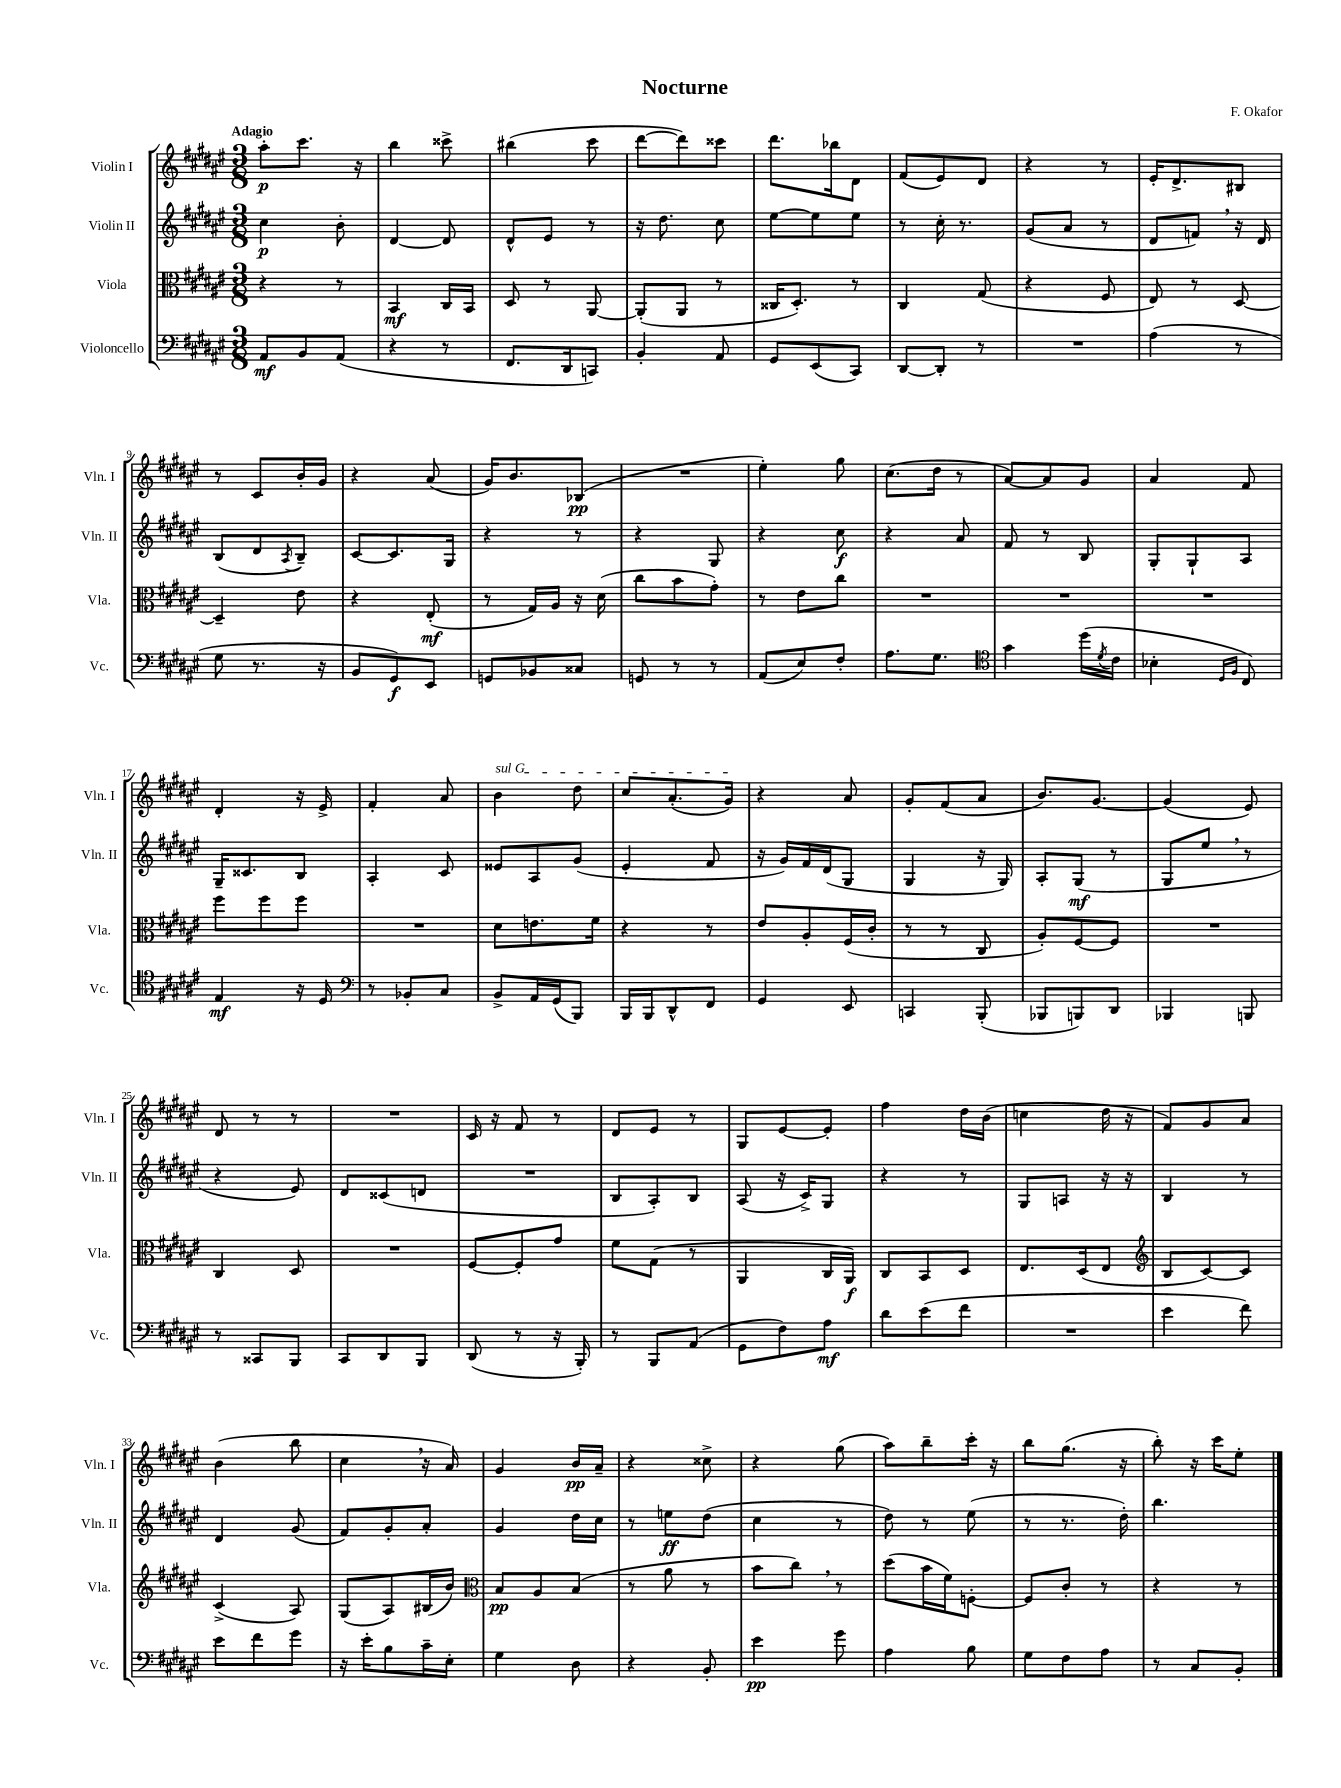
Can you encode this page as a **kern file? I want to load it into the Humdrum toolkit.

**kern	**kern	**kern	**kern
*staff4	*staff3	*staff2	*staff1
*clefF4	*clefC3	*clefG2	*clefG2
*k[f#c#g#d#a#e#]	*k[f#c#g#d#a#e#]	*k[f#c#g#d#a#e#]	*k[f#c#g#d#a#e#]
*M3/8	*M3/8	*M3/8	*M3/8
8AA#	4r	4cc#	8aa#'
8BB	.	.	8.ccc#
(8AA#	8r	8b'	.
.	.	.	16r
=	=	=	=
4r	4BB	[4d#	4bb
8r	16C#	8d#]	8ccc##^
.	16BB	.	.
=	=	=	=
8.FF#	8D#	8d#^^	(4bb#
.	8r	8e#	.
16DD#	.	.	.
8CC)	[8AA#	8r	8ccc#
=	=	=	=
4BB'	(8AA#']	16r	[8ddd#
.	.	8.dd#	.
.	8AA#	.	8ddd#])
8AA#	8r	8cc#	8ccc##
=	=	=	=
8GG#	16C##	[8ee#	8.ddd#
.	8.D#')	.	.
(8EE#	.	8ee#]	.
.	.	.	16bb-
8CC#)	8r	8ee#	8d#
=	=	=	=
[8DD#	4C#	8r	(8f#
8DD#']	.	16cc#'	8e#)
.	.	8.r	.
8r	(8G#	.	8d#
=	=	=	=
4.r	4r	(8g#	4r
.	.	8a#	.
.	8F#	8r	8r
=	=	=	=
(4A#	8E#)	8d#	16e#'
.	.	.	8.d#^
.	8r	8f)	.
8r	[8D#	16r	8B#
.	.	16d#	.
=	=	=	=
8G#	4D#~]	(8B	8r
8.r	.	8d#	8c#
.	.	8qA#	.
.	8e#	8B~)	16b'
16r	.	.	16g#
=	=	=	=
8BB	4r	[8c#	4r
8GG#)	.	8.c#]	.
8EE#	(8E#'	.	(8a#
.	.	16G#	.
=	=	=	=
8GG	8r	4r	16g#)
.	.	.	8.b
8BB-	16G#)	.	.
.	16A#	.	.
8C##	16r	8r	(8B-
.	(16d#	.	.
=	=	=	=
8GG	8cc#	4r	4.r
8r	8b	.	.
8r	8g#')	8G#	.
=	=	=	=
(8AA#	8r	4r	4ee#')
8E#)	8e#	.	.
8F#'	8cc#	8cc#	8gg#
=	=	=	=
8.A#	4.r	4r	(8.cc#
8.G#	.	.	16dd#
.	.	8a#	8r
=	=	=	=
*clefC4	*	*	*
4g#	4.r	8f#	[8a#)
.	.	8r	8a#]
(16dd#	.	8B	8g#
8qd#	.	.	.
16c#	.	.	.
=	=	=	=
4B-'	4.r	8G#'	4a#
.	.	8G#`	.
16qqD#	.	.	.
16qqF#	.	.	.
8C#)	.	8A#	8f#
=	=	=	=
4E#	8ff#	16G#~	4d#'
.	.	8.c##	.
.	8ff#	.	.
16r	8ff#	8B	16r
16D#	.	.	16e#^
=	=	=	=
*clefF4	*	*	*
8r	4.r	4A#'	4f#'
8BB-'	.	.	.
8C#	.	8c#	8a#
=	=	=	=
8BB^	8d#	8e##	4b
16AA#	8.e	8A#	.
(16GG#	.	.	.
8BBB)	.	(8g#	8dd#
.	16f#	.	.
=	=	=	=
16BBB	4r	4e#'	8cc#
16BBB	.	.	.
8DD#^^	.	.	(8.a#'
8FF#	8r	8f#	.
.	.	.	16g#)
=	=	=	=
4GG#	8e#	16r	4r
.	.	16g#)	.
.	8A#'	16f#	.
.	.	(16d#	.
8EE#	(16F#	8G#	8a#
.	16c#'	.	.
=	=	=	=
4CC	8r	4G#	8g#'
.	8r	.	(8f#
(8BBB'	8C#	16r	8a#
.	.	16G#)	.
=	=	=	=
8BBB-	8A#')	8A#'	8.b)
8BBB)	[8F#	(8G#	.
.	.	.	[8.g#
8DD#	8F#]	8r	.
=	=	=	=
4BBB-	4.r	8G#	(4g#]
.	.	8ee#	.
8BBB	.	8r	8e#)
=	=	=	=
8r	4C#	4r	8d#
8CC##	.	.	8r
8BBB	8D#	8e#)	8r
=	=	=	=
8CC#	4.r	8d#	4.r
8DD#	.	(8c##	.
8BBB	.	8d	.
=	=	=	=
(8DD#	[8F#	4.r	16c#
.	.	.	16r
8r	8F#']	.	8f#
16r	8g#	.	8r
16BBB')	.	.	.
=	=	=	=
8r	8f#	8B	8d#
8BBB	(8G#	8A#')	8e#
(8AA#	8r	8B	8r
=	=	=	=
8GG#	4AA#	(8A#	8G#
8F#)	.	16r	[8e#
.	.	16c#^)	.
8A#	16C#	8G#	8e#']
.	16AA#)	.	.
=	=	=	=
8d#	8C#	4r	4ff#
(8e#	8BB	.	.
8f#	8D#	8r	16dd#
.	.	.	(16b
=	=	=	=
4.r	8.E#	8G#	4cc
.	.	8A	.
.	(16D#	.	.
.	8E#	16r	16dd#
.	.	16r	16r
=	=	=	=
*	*clefG2	*	*
4e#	8B	4B	8f#)
.	[8c#)	.	8g#
8f#)	8c#]	8r	8a#
=	=	=	=
8e#	(4c#^	4d#	(4b
8f#	.	.	.
8g#	8A#)	(8g#	8bb
=	=	=	=
16r	(8G#	8f#)	4cc#
16e#'	.	.	.
8B	8A#)	8g#'	.
16c#~	(16B#	8a#'	16r
16E#'	16b)	.	16a#)
=	=	=	=
*	*clefC3	*	*
4G#	8B	4g#	4g#
.	8A#	.	.
8D#	(8B	16dd#	16b
.	.	16cc#	16a#~
=	=	=	=
4r	8r	8r	4r
.	8a#	8ee	.
8BB'	8r	(8dd#	8cc##^
=	=	=	=
4e#	8b	4cc#	4r
.	8cc#)	.	.
8g#	8r	8r	(8gg#
=	=	=	=
4A#	(8dd#	8dd#)	8aa#)
.	16b	8r	8bb~
.	16f#)	.	.
8B	[8F'	(8ee#	16ccc#'
.	.	.	16r
=	=	=	=
8G#	8F]	8r	8bb
8F#	8c#'	8.r	(8.gg#
8A#	8r	.	.
.	.	16dd#')	16r
=	=	=	=
8r	4r	4.bb	8bb')
8C#	.	.	16r
.	.	.	16ccc#
8BB'	8r	.	8ee#'
==	==	==	==
*-	*-	*-	*-
